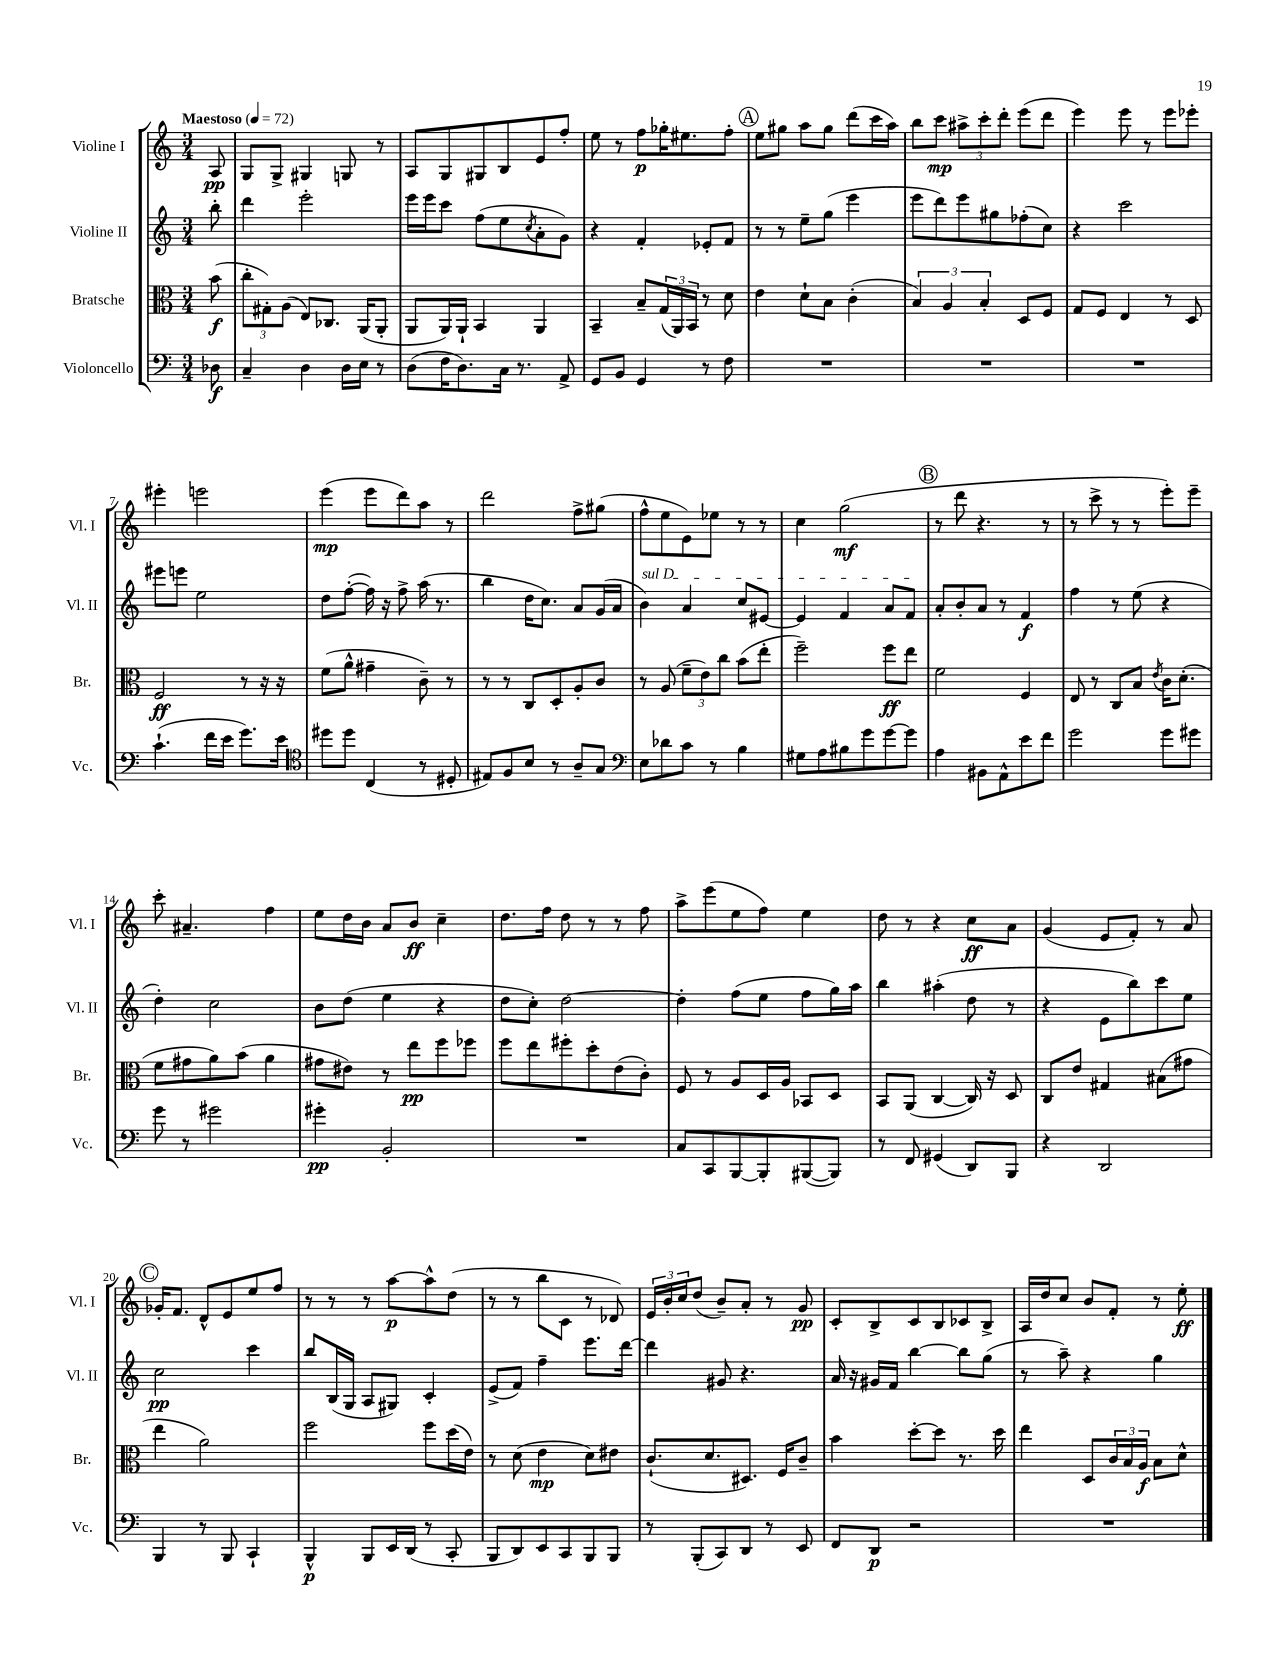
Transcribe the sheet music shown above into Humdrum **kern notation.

**kern	**kern	**kern	**kern
*staff4	*staff3	*staff2	*staff1
*clefF4	*clefC3	*clefG2	*clefG2
*k[]	*k[]	*k[]	*k[]
*M3/4	*M3/4	*M3/4	*M3/4
*MM72	*MM72	*MM72	*MM72
8D-	(8b	8bb'	8A
=	=	=	=
4C~	12cc'	4ddd	8G
.	12G#')	.	.
.	.	.	8G^
.	(12A	.	.
4D	8E)	2eee'	4G#
.	8.C-	.	.
16D	.	.	8G
16E	(16AA	.	.
8r	8AA'	.	8r
=	=	=	=
(8D	8AA	16eee	8A
.	.	16eee	.
16F	16AA)	8ccc	8G
8.D)	16AA`	.	.
.	4BB	(8ff	8G#
16C	.	8ee	8B
8.r	.	.	.
.	.	8qcc	.
.	4AA	8a'	8e
8AA^	.	8g)	8ff'
=	=	=	=
8GG	4BB~	4r	8ee
8BB	.	.	8r
4GG	8B~	4f'	8ff
.	(24G	.	16gg-'
.	24AA)	.	.
.	.	.	8.ee#
.	24BB	.	.
8r	8r	8e-'	.
8F	8d	8f	8ff'
=	=	=	=
2.r	4e	8r	8ee
.	.	8r	8gg#
.	8d`	8ee~	8aa
.	8B	(8gg	8gg#
.	(4c'	4eee	(8ddd
.	.	.	16ccc
.	.	.	16aa)
=	=	=	=
2.r	6B)	8eee	8bb
.	.	8ddd)	8ccc
.	6A	.	.
.	.	8eee	12aa#^
.	6B'	.	12ccc'
.	.	8gg#	.
.	.	.	12ddd'
.	8D	(8ff-'	(8eee
.	8F	8cc)	8ddd
=	=	=	=
2.r	8G	4r	4eee)
.	8F	.	.
.	4E	2ccc	8eee
.	.	.	8r
.	8r	.	8eee
.	8D	.	8eee-'
=	=	=	=
(4.c`	2F	8eee#	4eee#'
.	.	8eee	.
.	.	2ee	2eee
16f	.	.	.
16e	.	.	.
8.g)	8r	.	.
.	16r	.	.
16e	16r	.	.
=	=	=	=
*clefC4	*	*	*
8dd#	(8f	8dd	(4eee
8dd#	8a^^	([8ff'	.
(4C	4g#~	16ff])	8eee
.	.	16r	.
.	.	8ff^	8ddd)
8r	8c~)	(16aa	8aa
.	.	8.r	.
8D#'	8r	.	8r
=	=	=	=
8E#)	8r	4bb	2ddd
8F	8r	.	.
8B	8C	16dd	.
.	.	8.cc)	.
8r	8D'	.	.
8A~	8A'	8a	8ff^
8G	8c	(16g	(8gg#
.	.	16a	.
=	=	=	=
*clefF4	*	*	*
8E	8r	4b)	8ff^^
8d-	(8A	.	8ee
8c	12f~	4a	8e)
.	12e)	.	.
8r	.	.	8ee-
.	12cc	.	.
4B	(8b	8cc	8r
.	8ee'	[8e#	8r
=	=	=	=
8G#	2ff~)	4e#]	4cc
8A	.	.	.
8B#	.	4f	(2gg
8g	.	.	.
[8g	8ff	8a	.
8g]	8ee	8f	.
=	=	=	=
4A	2f	8a'	8r
.	.	8b'	8ddd
8BB#	.	8a	4.r
8AA^^	.	8r	.
8e	4F	4f	.
8f	.	.	8r
=	=	=	=
2g	8E	4ff	8r
.	8r	.	8ccc^
.	8C	8r	8r
.	8B	(8ee	8r
.	8qe	.	.
8g	16c	4r	8eee')
.	(8.d'	.	.
8g#	.	.	8eee~
=	=	=	=
8g	8f	4dd')	8ccc'
8r	8g#	.	4.a#~
2g#	8a)	2cc	.
.	(8b	.	.
.	4a	.	4ff
=	=	=	=
4g#'	8g#	8b	8ee
.	8e#)	(8dd	16dd
.	.	.	16b
2BB'	8r	4ee	8a
.	8ee	.	8b
.	8ff	4r	4cc~
.	8ff-	.	.
=	=	=	=
2.r	8ff	8dd	8.dd
.	8ee	8cc')	.
.	.	.	16ff
.	8ff#'	[2dd	8dd
.	8dd'	.	8r
.	(8e	.	8r
.	8c')	.	8ff
=	=	=	=
8C	8F	4dd']	8aa^
8CC	8r	.	(8eee
[8BBB	8A	(8ff	8ee
8BBB']	16D	8ee	8ff)
.	16A	.	.
([8BBB#	8BB-	8ff	4ee
8BBB#])	8D	16gg)	.
.	.	16aa	.
=	=	=	=
8r	8BB	4bb	8dd
8FF	(8AA	.	8r
(4GG#	[4C	(4aa#'	4r
8DD)	16C])	8dd	8cc
.	16r	.	.
8BBB	8D	8r	8a
=	=	=	=
4r	8C	4r	(4g
.	8e	.	.
2DD	4G#	8e	8e
.	.	8bb)	8f')
.	(8B#	8ccc	8r
.	8g#	8ee	8a
=	=	=	=
4BBB	4ee	2cc	16g-'
.	.	.	8.f
8r	2a)	.	8d^^
8BBB	.	.	8e
4CC`	.	4ccc	8ee
.	.	.	8ff
=	=	=	=
4BBB^^	2ff	8bb	8r
.	.	(16B	8r
.	.	16G	.
8BBB	.	8A	8r
16EE	.	8G#)	[8aa
(16DD	.	.	.
8r	8ff	4c'	8aa^^]
8CC'	(16dd	.	(8dd
.	16e)	.	.
=	=	=	=
8BBB	8r	(8e^	8r
8DD)	(8d	8f)	8r
8EE	4e	4ff~	8bb
8CC	.	.	8c
8BBB	8d)	8.eee	8r
8BBB	8e#	.	8d-)
.	.	[16ddd	.
=	=	=	=
8r	(8.c`	4ddd]	24e
.	.	.	24b'
.	.	.	24cc
(8BBB'	.	.	(8dd
.	8.d	.	.
8CC)	.	8g#	8b~)
8DD	8.D#)	4.r	8a'
8r	.	.	8r
.	16F	.	.
8EE	8c~	.	8g
=	=	=	=
8FF	4b	16a	8c'
.	.	16r	.
8DD	.	16g#	8B^
.	.	16f	.
2r	[8dd'	[4bb	8c
.	8dd]	.	8B
.	8.r	8bb]	8c-
.	.	(8gg	8B^
.	16dd	.	.
=	=	=	=
2.r	4ee	8r	16A
.	.	.	16dd
.	.	8aa~)	8cc
.	8D	4r	8b
.	24c	.	8f'
.	24B	.	.
.	24A	.	.
.	8B	4gg	8r
.	8d^^	.	8ee'
==	==	==	==
*-	*-	*-	*-
